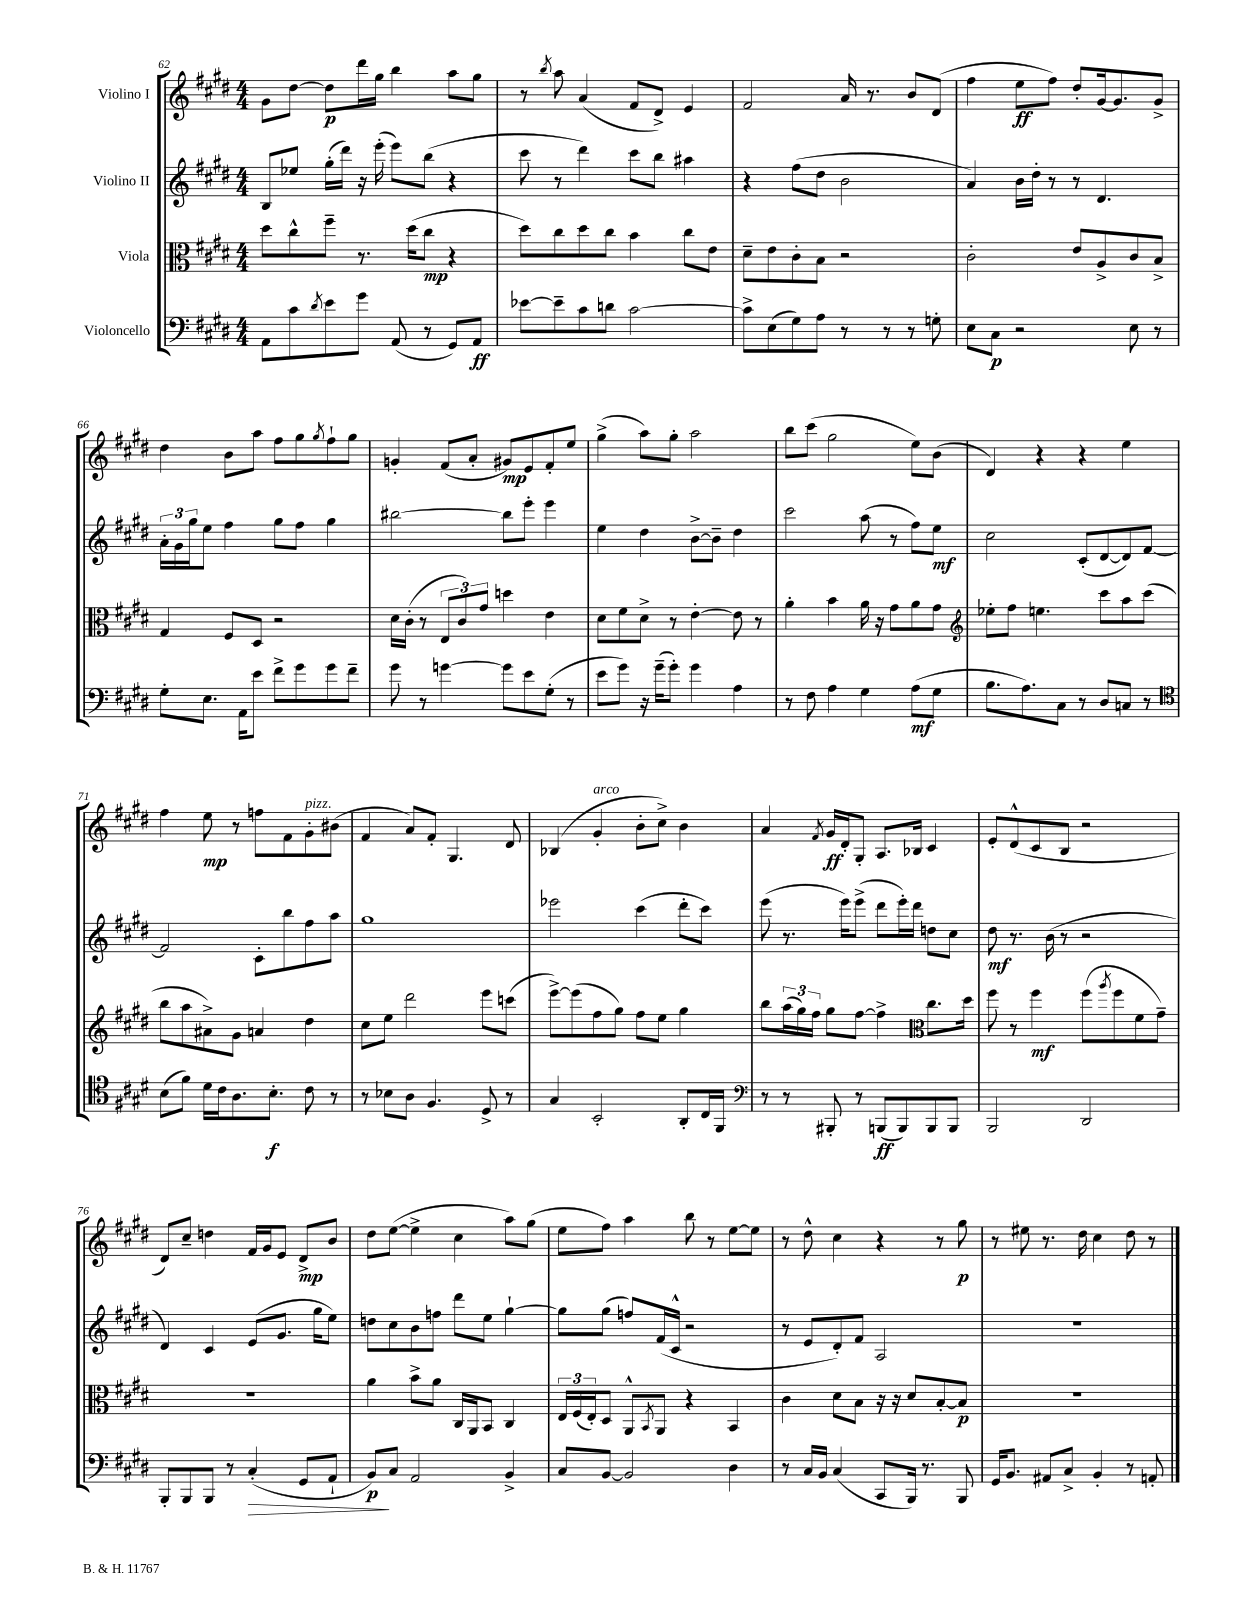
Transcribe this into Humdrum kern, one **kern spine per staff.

**kern	**kern	**kern	**kern
*staff4	*staff3	*staff2	*staff1
*clefF4	*clefC3	*clefG2	*clefG2
*k[f#c#g#d#]	*k[f#c#g#d#]	*k[f#c#g#d#]	*k[f#c#g#d#]
*M4/4	*M4/4	*M4/4	*M4/4
8AA	8dd#	8B	8g#
8c#	8cc#^^	8ee-	[8dd#
8qd#	.	.	.
8e	8ff#~	(16gg#'	8dd#]
.	.	16ddd#)	.
8g#	8.r	16r	16ddd#
.	.	(16eee'	16gg#
(8AA	.	8eee)	4bb
.	(16dd#	.	.
8r	8cc#	(8bb	.
8GG#)	4r	4r	8aa
8AA	.	.	8gg#
=	=	=	=
[8e-	8dd#)	8ccc#	8r
.	.	.	8qbb
8e-~]	8cc#	8r	8aa
8c#	8dd#	4ddd#)	(4a
8d	8cc#	.	.
[2c#	4b	8ccc#	8f#
.	.	8bb	8d#^)
.	8cc#	4aa#	4e
.	8e	.	.
=	=	=	=
8c#^]	8d#~	4r	2f#
(8E	8e	.	.
8G#)	8c#'	(8ff#	.
8A	8B	8dd#	.
8r	2r	2b	16a
.	.	.	8.r
8r	.	.	.
8r	.	.	8b
8G'	.	.	(8d#
=	=	=	=
8E	2c#'	4a)	4ff#
8C#	.	.	.
2r	.	16b	8ee
.	.	16dd#'	.
.	.	8r	8ff#)
.	8e	8r	8dd#'
.	8A^	4.d#	[16g#
.	.	.	8.g#]
8E	8c#	.	.
8r	8B^	.	8g#^
=	=	=	=
8G#'	4G#	24a'	4dd#
.	.	24g#	.
.	.	24gg#	.
8.E	.	8ee	.
.	8F#	4ff#	8b
16AA	.	.	.
8e	8D#	.	8aa
8f#^	2r	8gg#	8ff#
8g#	.	8ff#	8gg#
.	.	.	8qgg#
8g#	.	4gg#	8ff#`
8f#~	.	.	8gg#
=	=	=	=
8g#	16d#	[2bb#	4g'
.	(16c#'	.	.
8r	8r	.	.
[4g	12E	.	(8f#
.	12c#)	.	.
.	.	.	8a'
.	12g#	.	.
8g]	4dd	8bb#]	8g#)
8e	.	8eee'	8e
(8G#'	4e	4eee	8f#'
8r	.	.	8ee
=	=	=	=
8e	8d#	4ee	(4gg#^
8g#)	8f#	.	.
16r	8d#^	4dd#	8aa)
(16g#~	.	.	.
8g#')	8r	.	8gg#'
4g#	[4e'	[8b^	2aa
.	.	8b~]	.
4A	8e]	4dd#	.
.	8r	.	.
=	=	=	=
8r	4a'	2ccc#	8bb
8F#	.	.	(8ccc#
4A	4b	.	2gg#
4G#	16a	(8aa	.
.	16r	.	.
.	8g#	8r	.
(8A	8a	8ff#)	8ee)
8G#	8g#	8ee	(8b
=	=	=	=
*	*clefG2	*	*
8.B	8ee-'	2cc#	4d#)
.	8ff#	.	.
8.A)	.	.	.
.	4.ee	.	4r
8C#	.	.	.
8r	.	(8c#'	4r
8D#	8ccc#	[8d#	.
8C	8aa	8d#])	4ee
8r	(8ccc#	[8f#	.
=	=	=	=
*clefC4	*	*	*
(8B	8bb	2f#]	4ff#
8f#)	8aa	.	.
16d#	8a#^)	.	8ee
16c#	.	.	.
8.A	8g#	.	8r
.	4a	8c#'	8ff
8.B'	.	.	.
.	.	8bb	8f#
8c#	4dd#	8ff#	8g#'
8r	.	8aa	(8b#
=	=	=	=
8r	8cc#	1gg#	4f#
8B-	8ee	.	.
8A	2ddd#	.	8a)
4.F#	.	.	8f#'
.	.	.	4.G#
8D#^	8eee	.	.
8r	(8ccc	.	8d#
=	=	=	=
4G#	[8eee^)	2eee-	(4B-
.	(8eee]	.	.
2BB'	8ff#	.	4g#'
.	8gg#)	.	.
.	8ff#	(4ccc#	8b'
.	8ee	.	8cc#^)
8AA'	4gg#	8ddd#'	4b
16C#	.	8ccc#)	.
16FF#	.	.	.
=	=	=	=
*clefF4	*	*	*
8r	8bb	(8eee	4a
8r	(24aa	8.r	.
.	24gg#)	.	.
.	24ff#	.	.
.	.	.	8qf#
8BBB#'	8gg#	.	16g#
.	.	16eee)	16d#'
8r	[8ff#	(8eee^	8G#'
(8BBB	4ff#^]	8ddd#	8.A
8BBB)	.	16eee')	.
.	.	16ddd#	16B-
*	*clefC3	*	*
8BBB	8.cc#	8dd	4c#
8BBB	.	8cc#	.
.	16dd#	.	.
=	=	=	=
2BBB	8ff#	8dd#	8e'
.	8r	8.r	(8d#^^
.	4ff#	.	8c#
.	.	(16b	.
.	.	8r	8B
2DD#	(8ff#	2r	2r
.	8qaa	.	.
.	8ff#	.	.
.	8f#	.	.
.	8g#~)	.	.
=	=	=	=
8BBB'	1r	4d#)	8d#)
8BBB	.	.	8cc#~
8BBB	.	4c#	4dd
8r	.	.	.
(4C#'	.	(8e	16f#
.	.	.	16g#
.	.	8.g#	8e
8GG#	.	.	8d#^
.	.	16gg#	.
8AA`	.	8ee)	8b
=	=	=	=
8BB)	4a	8dd	8dd#
8C#	.	8cc#	([8ee
2AA	8b^	8b	4ee^]
.	8a	8ff	.
.	16C#	8ddd#	4cc#
.	16AA	.	.
.	8BB	8ee	.
4BB^	4C#	[4gg#`	8aa)
.	.	.	(8gg#
=	=	=	=
8C#	24E	8gg#]	8ee
.	(24F#	.	.
.	24E')	.	.
[8BB	8D#	(8gg#	8ff#)
2BB]	8AA^^	8ff)	4aa
.	8qBB	.	.
.	8AA	(16f#	.
.	.	16c#^^	.
.	4r	2r	8bb
.	.	.	8r
4D#	4BB	.	[8ee
.	.	.	8ee]
=	=	=	=
8r	4c#	8r	8r
16C#	.	8e	8dd#^^
16BB	.	.	.
(4C#	8d#	8d#')	4cc#
.	8B	8f#	.
8CC#	16r	2A	4r
.	16r	.	.
16BBB)	8d#	.	.
8.r	.	.	.
.	[8B'	.	8r
8BBB	8B]	.	8gg#
=	=	=	=
16GG#	1r	1r	8r
8.BB	.	.	.
.	.	.	8ee#
8AA#	.	.	8.r
8C#^	.	.	.
.	.	.	16dd#
4BB'	.	.	4cc#
8r	.	.	8dd#
8AA'	.	.	8r
==	==	==	==
*-	*-	*-	*-
